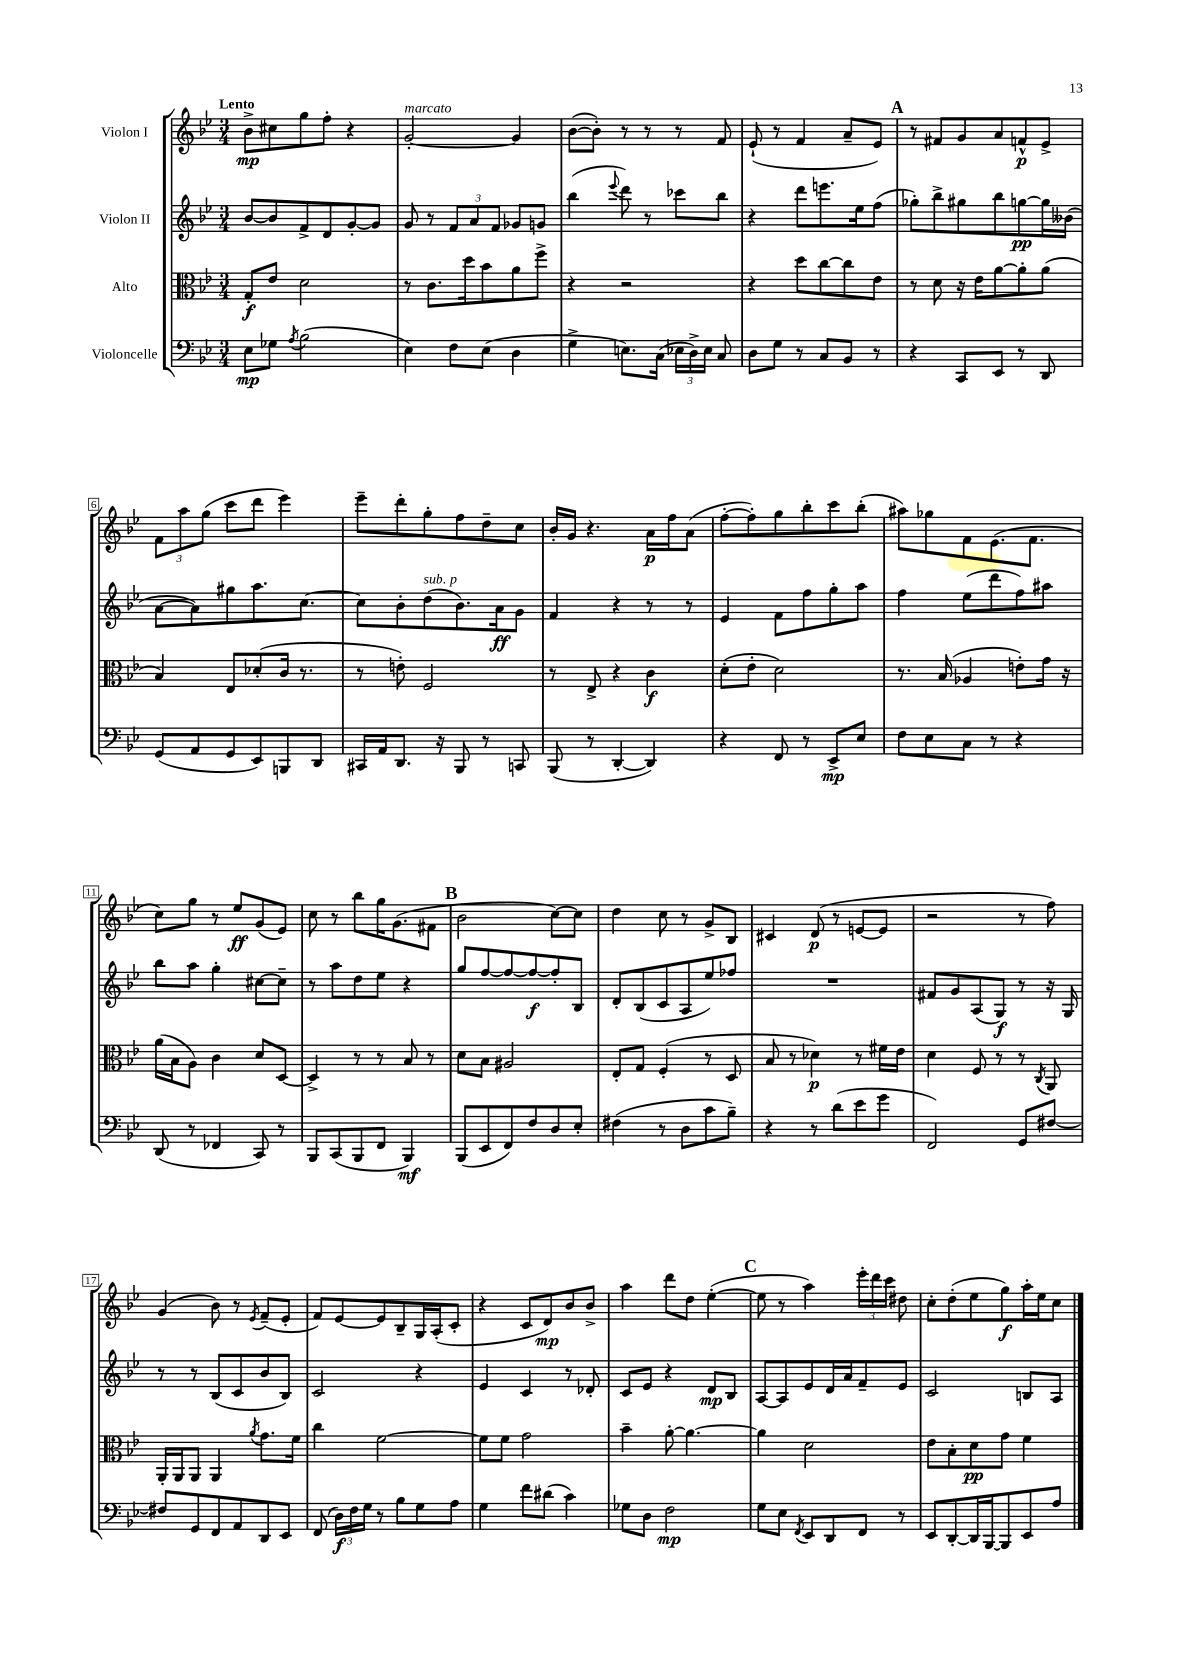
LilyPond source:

<<
\new StaffGroup <<
\new Staff = "s0" \with { instrumentName = "Violon I" } {
    \clef treble \key bes \major \numericTimeSignature \time 3/4 \tempo "Lento"
    \autoBeamOff bes'8[->\mp cis''8 g''8 f''8]-. r4 |
    g'2~-.^\markup { \italic "marcato" } g'4 |
    bes'8[~( bes'8]-.) r8 r8 r8 f'8 |
    ees'8-!( r8 f'4 a'8[-- ees'8]) |
    \mark \markup { \bold "A" } r8 fis'8[ g'8 a'8 f'8-^\p ees'8]-> |
    \tuplet 3/2 { f'8[ a''8 g''8]( } c'''8[ d'''8] ees'''4) |
    ees'''8[-- d'''8-. g''8-. f''8 d''8-- c''8] |
    bes'16[-. g'16] r4. a'16[\p f''16 a'8]( |
    f''8[~-. f''8-.) g''8 bes''8-. c'''8 bes''8]-.( |
    ais''8[) ges''8 f'8 ees'8.( f'8.] |
    c''8[) g''8] r8 ees''8[\ff g'8( ees'8]) |
    c''8 r8 bes''8[ g''16 g'8.( fis'8] |
    \mark \markup { \bold "B" } bes'2 c''8[~) c''8] |
    d''4 c''8 r8 g'8[-> bes8] |
    cis'4 d'8\p( r8 e'8[~ e'8] |
    r2 r8 f''8) |
    g'4( bes'8) r8 \acciaccatura { ees'8 } f'8[--( ees'8]-. |
    f'8[) ees'8~ ees'8 bes8-- g16 a16-.( c'8]-. |
    r4 c'8[ d'8\mp) bes'8 bes'8]-> |
    a''4 d'''8[ d''8] ees''4~-.( |
    \mark \markup { \bold "C" } ees''8 r8 a''4) \tuplet 3/2 { ees'''16[-. d'''16 c'''16] } dis''8 |
    c''8[-. d''8-.( ees''8 g''8\f) a''16-. ees''16 c''8] \bar "|." |
}
\new Staff = "s1" \with { instrumentName = "Violon II" } {
    \clef treble \key bes \major \numericTimeSignature \time 3/4
    \autoBeamOff bes'8[~ bes'8 f'8-> d'8 g'8~-. g'8] |
    g'8 r8 \tuplet 3/2 { f'8[ a'8 f'8] } ges'8[ g'8] |
    bes''4( \appoggiatura { ees'''8 } d'''8) r8 ces'''8[ bes''8] |
    r4 d'''8[ e'''8. ees''16 f''8]( |
    \mark \markup { \bold "A" } ges''8[-.) bes''8-> gis''8 bes''8 g''8~\pp g''16 beses'16]( |
    a'8[~ a'8) gis''8 a''8. c''8.]~ |
    c''8[ bes'8-. d''8^\markup { \italic "sub. p" }( bes'8.) a'16\ff g'8] |
    f'4 r4 r8 r8 |
    ees'4 f'8[ f''8 g''8-. a''8] |
    f''4 ees''8[( d'''8 f''8) ais''8] |
    bes''8[ a''8] g''4-. cis''8[~ cis''8]-- |
    r8 a''8[ d''8 ees''8] r4 |
    \mark \markup { \bold "B" } g''8[ f''8~ f''8~ f''8~\f f''8-. bes8] |
    d'8[-. bes8( c'8 a8 ees''8) fes''8] |
    R2. |
    fis'8[ g'8 a8( g8]\f) r8 r16 g16 |
    r8 r8 bes8[( c'8 bes'8 bes8]) |
    c'2 r4 |
    ees'4 c'4 r8 des'8-. |
    c'8[ ees'8] r4 d'8[\mp bes8] |
    \mark \markup { \bold "C" } a8[~ a8 ees'8 d'16 a'16 f'8-- ees'8] |
    c'2 b8[ a8] \bar "|." |
}
\new Staff = "s2" \with { instrumentName = "Alto" } {
    \clef alto \key bes \major \numericTimeSignature \time 3/4
    \autoBeamOff g8[-.\f ees'8] d'2 |
    r8 c'8.[ d''16 bes'8 a'8 f''8]-> |
    r4 r2 |
    r4 d''8[ c''8~ c''8 ees'8] |
    \mark \markup { \bold "A" } r8 d'8 r16 ees'16[ a'8~ a'8-. a'8]( |
    bes4) ees8[ des'8-.( c'16] r8. |
    r8 e'8-.) f2 |
    r8 ees8-> r4 c'4\f |
    d'8[-.( ees'8]-. d'2) |
    r8. bes16( aes4 e'8[-.) g'16] r16 |
    a'16[( bes16 a8]) c'4 d'8[ d8]~ |
    d4-> r8 r8 bes8 r8 |
    \mark \markup { \bold "B" } d'8[ bes8] ais2 |
    ees8[-. g8] f4-.( r8 d8 |
    bes8 r8 des'4\p) r8 fis'16[ ees'16] |
    d'4 f8 r8 r8 \acciaccatura { c8 } a,8 |
    a,16[-. a,16 a,8] a,4 \acciaccatura { a'8 } g'8.[ f'16] |
    c''4 f'2~ |
    f'8[ f'8] g'2 |
    bes'4-- a'8~-. a'4.~ |
    \mark \markup { \bold "C" } a'4 d'2 |
    ees'8[ bes8-. d'8\pp g'8] f'4 \bar "|." |
}
\new Staff = "s3" \with { instrumentName = "Violoncelle" } {
    \clef bass \key bes \major \numericTimeSignature \time 3/4
    \autoBeamOff ees8[\mp ges8] \acciaccatura { a8 } bes2( |
    ees4) f8[ ees8]( d4 |
    g4-> e8.[) c16]( \tuplet 3/2 { ees16[ d16->) ees16] } c8 |
    d8[ g8] r8 c8[ bes,8] r8 |
    \mark \markup { \bold "A" } r4 c,8[ ees,8] r8 d,8 |
    g,8[( a,8 g,8 ees,8) b,,8 d,8] |
    cis,16[ a,16 d,8.] r16 bes,,8 r8 c,8 |
    bes,,8( r8 d,4~-. d,4) |
    r4 f,8 r8 ees,8[->\mp ees8] |
    f8[ ees8 c8] r8 r4 |
    d,8( r8 fes,4 c,8) r8 |
    bes,,8[ c,8( bes,,8 f,8] bes,,4\mf) |
    \mark \markup { \bold "B" } bes,,8[( ees,8 f,8) f8 d8 ees8]-. |
    fis4( r8 d8[ c'8 bes8]--) |
    r4 r8 d'8[( ees'8 g'8] |
    f,2) g,8[ fis8]~ |
    fis8[ g,8 f,8 a,8 d,8 ees,8] |
    f,8( \tuplet 3/2 { d16[\f) f16 g16] } r8 bes8[ g8 a8] |
    g4 f'8[ dis'8]( c'4) |
    ges8[ d8] f2\mp |
    \mark \markup { \bold "C" } g8[ ees8] \acciaccatura { f,8 } ees,8[ d,8 f,8] r8 |
    ees,8[ d,8~-. d,16 bes,,16~ bes,,8 ees,8 a8] \bar "|." |
}
>>
>>
\layout { \context { \Score \override BarNumber.stencil = #(make-stencil-boxer 0.1 0.3 ly:text-interface::print) } }
